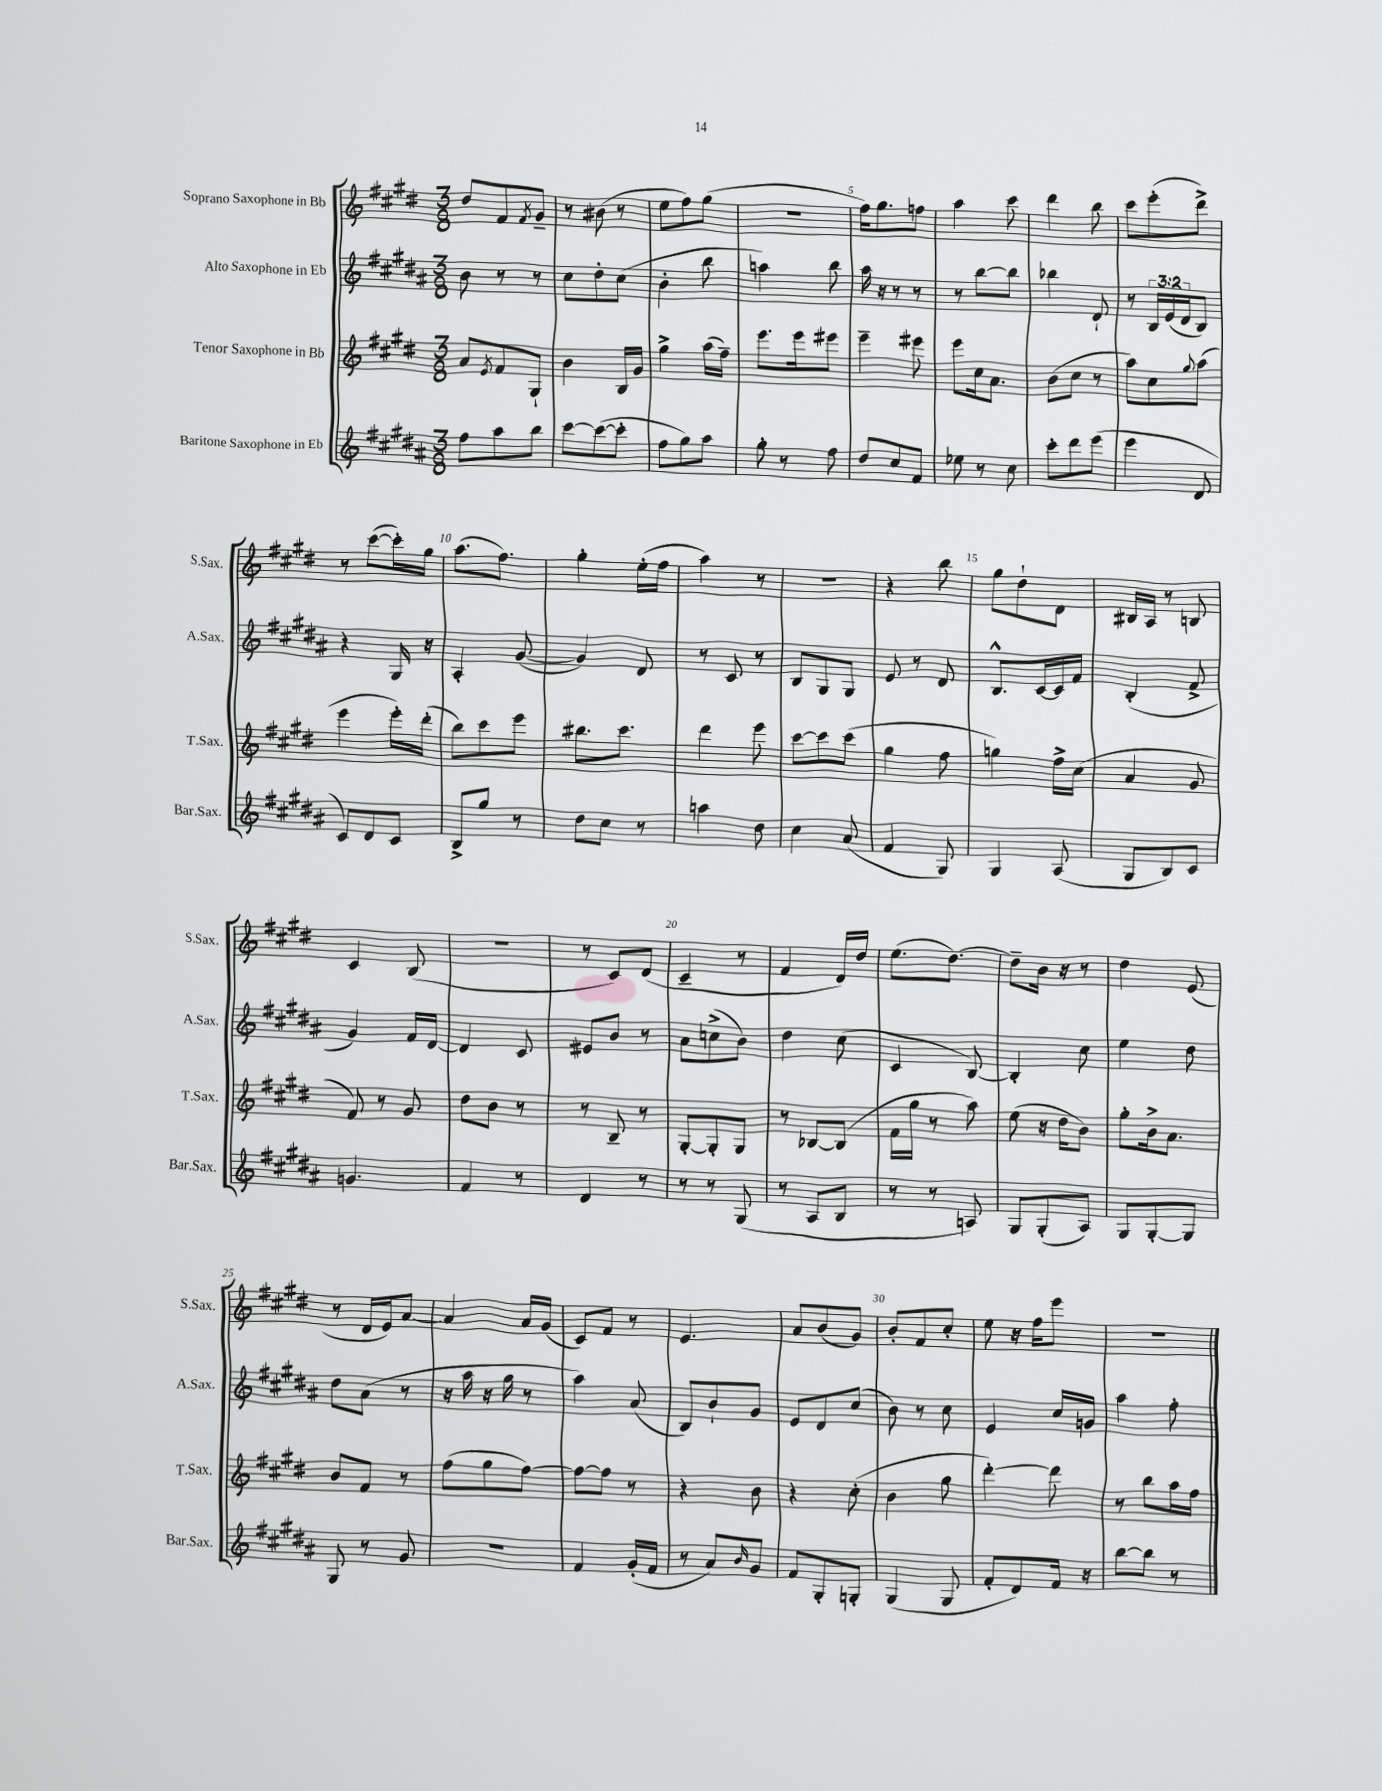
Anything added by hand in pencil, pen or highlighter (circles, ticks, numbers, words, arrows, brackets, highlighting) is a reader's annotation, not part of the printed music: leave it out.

**kern	**kern	**kern	**kern
*staff4	*staff3	*staff2	*staff1
*clefG2	*clefG2	*clefG2	*clefG2
*k[f#c#g#d#a#]	*k[f#c#g#d#]	*k[f#c#g#d#a#]	*k[f#c#g#d#]
*M3/8	*M3/8	*M3/8	*M3/8
8ff#\L	8a/L	8b\	8dd#/L
.	8qe/	.	.
8aa#\	8f#/	8r	8f#/
.	.	.	8qf#/
8bb\J	8G#`/J	8r	8g#~/J
=	=	=	=
[8ccc#\L	4b\	8cc#\L	8r
(8ccc#\_	.	8dd#'\	(8b#\
8ccc#'\]J	16B/LL	(8cc#\J	8r
.	16g#/JJ	.	.
=	=	=	=
8ff#\L	4gg#^\	4b'\	8ee\L
8gg#\)	.	.	8ff#\)
8aa#\J	(16aa\LL	8bb\	(8gg#\J
.	16ff#~\JJ)	.	.
=	=	=	=
8gg#'\	8.eee\L	4aa\)	4.r
8r	.	.	.
.	16eee\k	.	.
8ff#\	8eee#\J	8bb\	.
=	=	=	=
8dd#/L	4eee~\	16aa#\	16ff#\LK)
.	.	16r	8.gg#\
8cc#/	.	8r	.
8f#/J	8eee#\	8r	8ff\J
=	=	=	=
8ee-\	8eee\L	8r	4aa\
8r	16cc#\k	[8bb\L	.
.	8.a\J	.	.
8cc#\	.	8bb\]J	8ccc#\
=	=	=	=
8ccc#'\L	(8b\L	4bb-\	4ddd#\
8ddd#\	8cc#\J	.	.
(8eee\J	8r	8d#`/	8bb\
=	=	=	=
4eee\	8aa\L)	8r	8ccc#\L
.	8cc#\	24B/LL	(8eee'\
.	.	(24e/	.
.	.	24d#/J	.
.	8qqgg#/	.	.
8d#/	(8aa\J	8B/J)	8ddd#^\J)
=	=	=	=
8c#/L)	4eee\	4r	8r
8d#/	.	.	([8ccc#\L
8c#/J	16eee'\LL)	16G#/	16ccc#'\]L)
.	(16ddd#'\JJ	16r	16gg#\JJ
=	=	=	=
8B^/L	8bb\L)	4A#'/	(8.aa\L
8gg#/J	8ccc#\	.	.
.	.	.	8.ff#\J)
8r	8eee\J	([8g#/	.
=	=	=	=
8dd#\L	8.bb#\L	4g#/])	4gg#'\
8cc#\J	.	.	.
.	8.ccc#\J	.	.
8r	.	8d#/	(16ee'\LL
.	.	.	16ff#\JJ
=	=	=	=
4aa\	4ddd#\	8r	4aa\)
.	.	8c#/	.
8dd#\	8eee\	8r	8r
=	=	=	=
4cc#\	[8ccc#\L	8B/L	4.r
.	8ccc#\]	8G#/	.
(8a#/	(8ccc#\J	8G#/J	.
=	=	=	=
4f#/	4gg#\	8e/	4r
.	.	8r	.
8G#/)	8ff#\	8d#/	8bb\
=	=	=	=
4G#/	4gg\)	8.B^^/L	8gg#\L
.	.	.	8dd#`\
.	.	[16c#/L	.
(8A#/	16ff#^\LL	16c#/]	8d#\J
.	(16cc#\JJ	16f#/JJ	.
=	=	=	=
8G#/L	4a/	(4B'/	16B#/LL
.	.	.	16A/JJ
8B/)	.	.	8r
8c#/J	8g#/	8f#^/	8B/
=	=	=	=
4.g/	8f#/)	4g#/)	4c#/
.	8r	.	.
.	8g#/	16f#/LL	(8B/
.	.	[16d#/JJ	.
=	=	=	=
4f#/	8dd#\L	4d#/]	4.r
.	8b\J	.	.
8r	8r	8c#/	.
=	=	=	=
4d#/	8r	8e#/L	8r
.	8B~/	8b/J	8c#/L)
8r	8r	8r	(8d#/J
=	=	=	=
8r	[8G#'/L	8a#\L	4c#~/
8r	8G#'/]	(8cc^\	.
(8G#/	8G#/J	8b\J)	8r
=	=	=	=
8r	8r	4dd#\	4f#/
8A#/L	[8B-/L	.	.
8B/J	(8B-/]J	(8cc#\	16d#/LL)
.	.	.	16dd#/JJ
=	=	=	=
8r	16f#\LL	4c#/	(8.ee\L
.	16gg#\JJ	.	.
8r	8r	.	.
.	.	.	[8.dd#\J)
8A/)	8aa\)	[8B/)	.
=	=	=	=
8G#/L	(8ee\	4B'/]	8dd#~\]L
(8G#'/	16r	.	16b\Jk
.	16dd#\LK	.	16r
8A#/J)	8b\J)	8cc#\	8r
=	=	=	=
8G#/L	8gg#'\L	4ee\	4dd#\
[8G#'/	16b^\k	.	.
.	8.a\J	.	.
8G#/]J	.	8dd#\	(8e/
=	=	=	=
8G#/	8b/L	8dd#\L	8r
8r	8f#/J	(8a#\J	16d#/LL
.	.	.	16e/J)
8g#/	8r	8r	[8a/J
=	=	=	=
4.r	(8ff#\L	16r	4a/]
.	.	16aa#\	.
.	8gg#\	16r	.
.	.	16gg#\	.
.	[8ff#\J)	8r	16a/LL
.	.	.	(16g#/JJ
=	=	=	=
4f#/	8ff#\_L	4aa#\)	8c#/L)
.	8ff#\]J	.	8f#/J
(16g#'/LL	8r	(8a#/	8r
16f#/JJ	.	.	.
=	=	=	=
8r	4r	8B/L)	4.e/
8a#/L)	.	8b`/	.
16qqb/	.	.	.
8g#/J	8b\	8g#/J	.
=	=	=	=
8f#/L	4r	8e/L	8a/L
8G#'/	.	8d#/	(8b/
8G'/J	(8cc#'\	(8cc#/J	8g#/J)
=	=	=	=
(4G#/	4b\	8b\)	8b'/L
.	.	8r	8f#/
8G#/	8gg#\	8cc#\	8cc#'/J
=	=	=	=
8f#'/L	[4ddd#'\)	4e/	8ee\
8d#/)	.	.	16r
.	.	.	16ff#\LK
16f#/Jk	8ddd#\]	16cc#/LL	8eee\J
16r	.	16g/JJ	.
=	=	=	=
[8bb\L	8r	4aa#\	4.r
8bb\]J	8bb\L	.	.
8r	16aa\L	8ff#'\	.
.	16ff#\JJ	.	.
==	==	==	==
*-	*-	*-	*-
